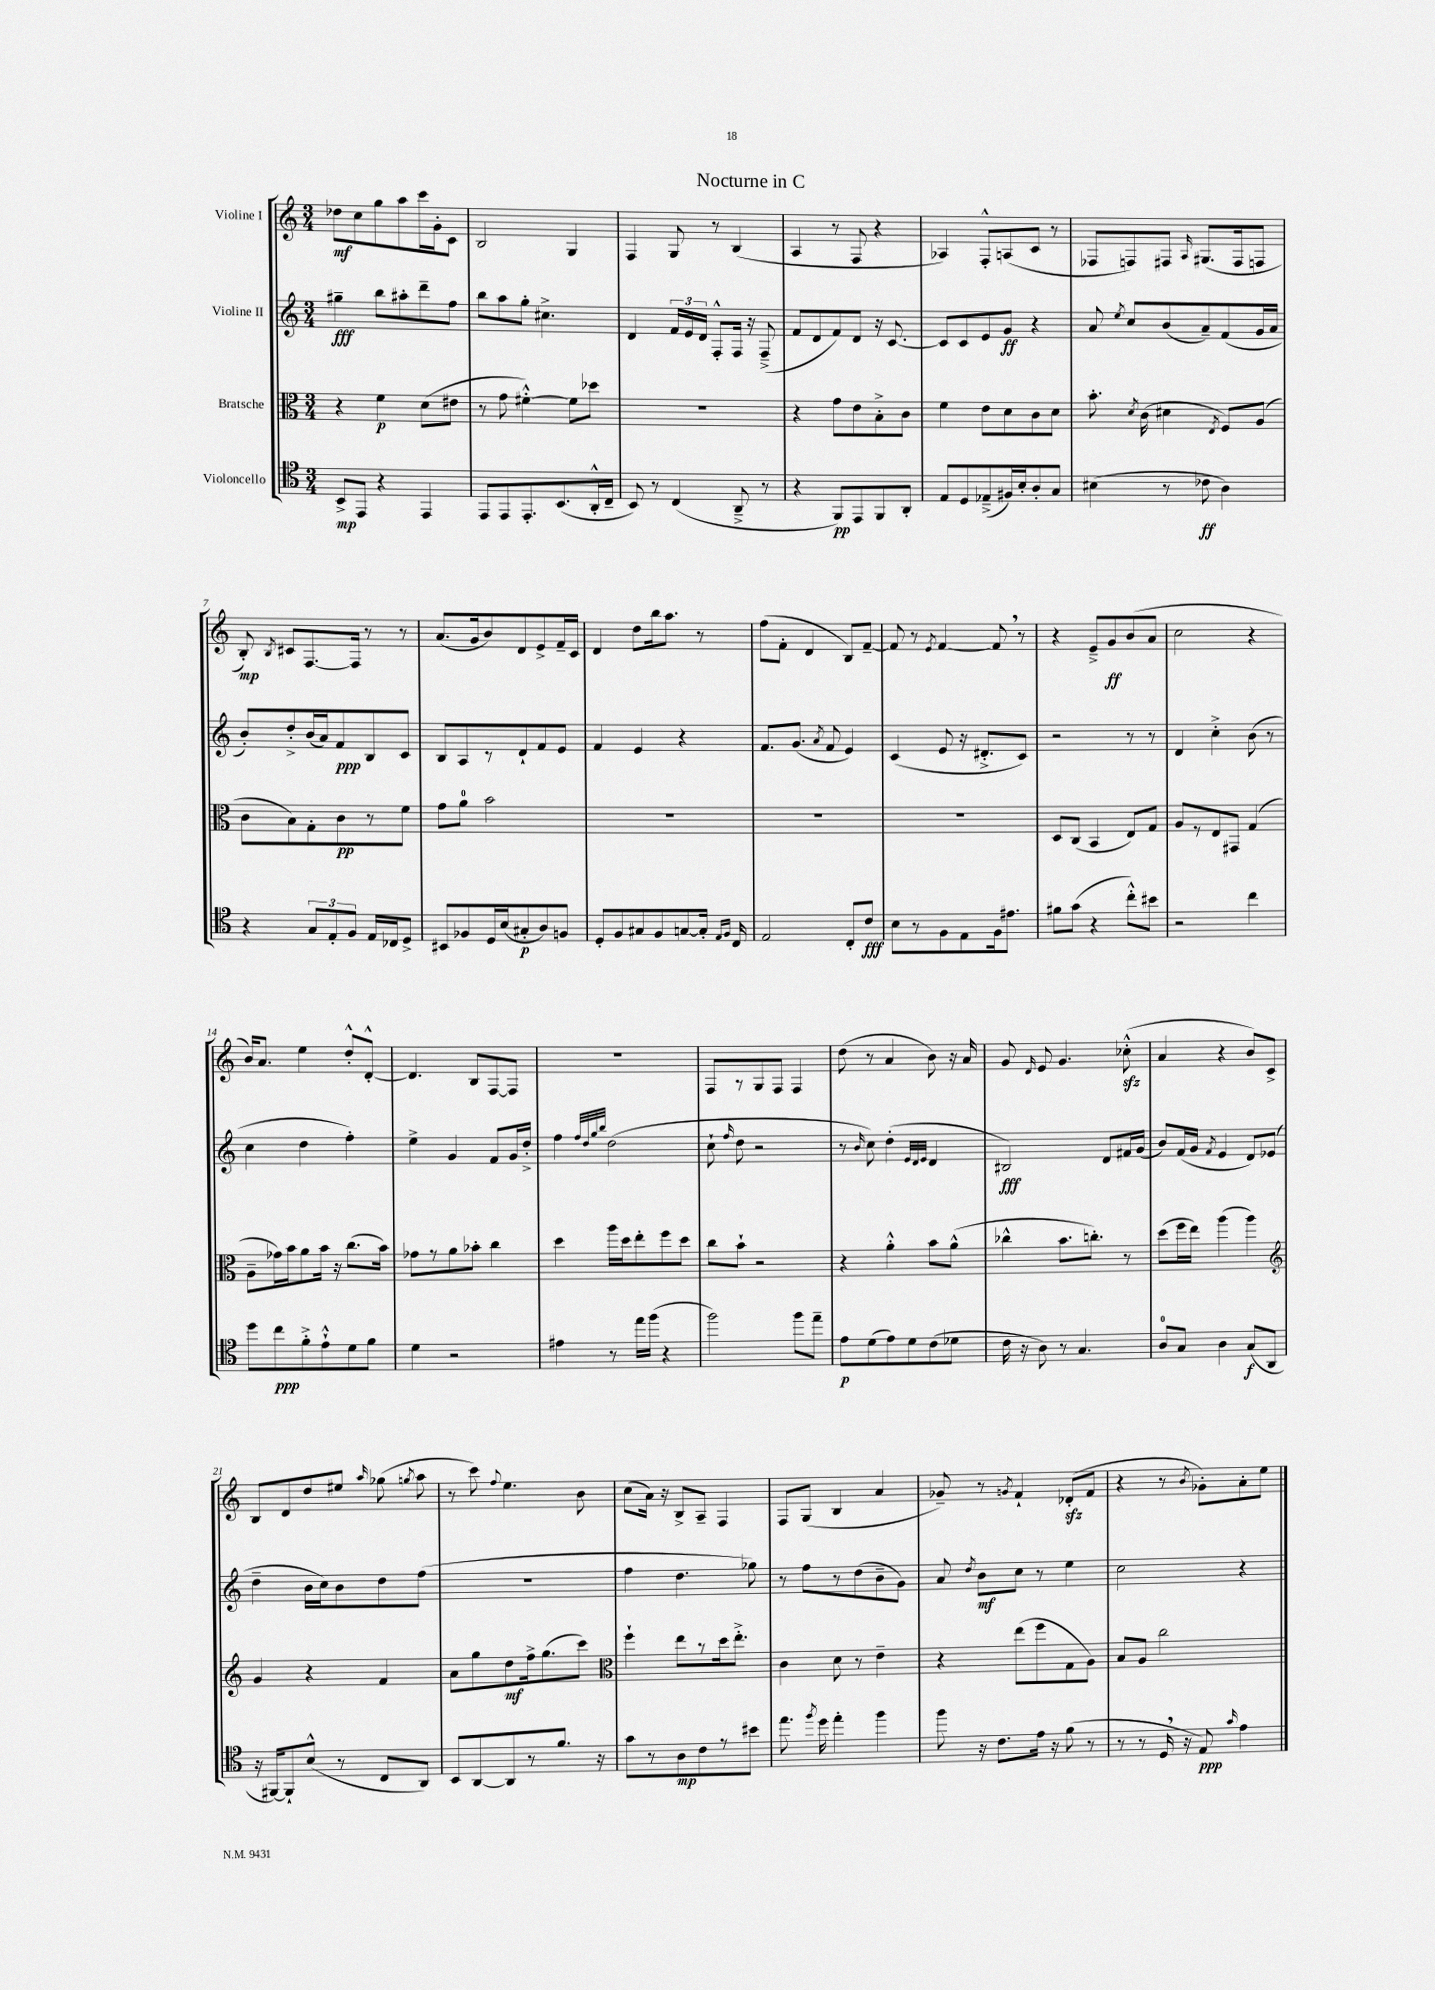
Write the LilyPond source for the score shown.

\header { title = "Nocturne in C" }
<<
\new StaffGroup <<
\new Staff = "s0" \with { instrumentName = "Violine I" } {
    \clef treble \key c \major \numericTimeSignature \time 3/4
    \autoBeamOff des''8[\mf c''8 g''8 a''8 c'''16 g'16-. c'8] |
    b2 g4 |
    f4 g8 r8 b4( |
    a4 r8 f8 r4 |
    aes4) f8[-.-^ a8( c'8] r8 |
    fes8[ f8) fis8] \grace { a16 } gis8.[( fis16 f8] |
    b8-.\mp) \acciaccatura { b8 } cis'8[ f8.~ f16] r8 r8 |
    a'8.[( g'16 b'8) d'8 e'8-> f'16-- c'16] |
    d'4 d''8[ b''16 a''8.] r8 |
    f''8[( f'8]-. d'4 b8[) f'8]~-- |
    f'8 r8 \acciaccatura { e'8 } f'4~ f'8 \breathe r8 |
    r4 e'8[---> g'8\ff b'8( a'8] |
    c''2 r4 |
    b'16[) a'8.] e''4 d''8[-.-^ d'8]~-.-^ |
    d'4. b8[ f8~ f8] |
    R2. |
    f8[ r8 g8 f8] f4 |
    d''8( r8 a'4 b'8) r16 a'16 |
    g'8 \grace { d'16 } e'8 g'4. ces''8-.-^\sfz( |
    a'4 r4 b'8[) c'8]-> |
    b8[ d'8 d''8 eis''8] \grace { a''16 } ges''8( \acciaccatura { g''8 } a''8 |
    r8 c'''8) \appoggiatura { f''8 } e''4. b'8 |
    c''8[( a'16]) r16 b8[-> a8]-- f4 |
    f8[ g8]( b4 a'4 |
    ges'8--) r8 \acciaccatura { g'8 } f'4-! des'8[-.\sfz( f'8] |
    r4 r8 \acciaccatura { b'8 } ges'8[-.) a'8-. e''8] \bar "|." |
}
\new Staff = "s1" \with { instrumentName = "Violine II" } {
    \clef treble \key c \major \numericTimeSignature \time 3/4
    \autoBeamOff gis''4--\fff b''8[ ais''8-. d'''8-- f''8] |
    b''8[ a''8 g''8]-. cis''4.-> |
    d'4 \tuplet 3/2 { f'16[ e'16 d'16] } f8[-.-^ f16] r16 f8--->( |
    f'8[ d'8 f'8) d'8] r16 c'8.~ |
    c'8[ c'8 e'8 g'8]\ff r4 |
    a'8 \acciaccatura { e''8 } c''8[ b'8( a'8--) f'8( g'16 a'16] |
    b'8[-.) d''8-.-> b'16( a'16) f'8\ppp b8 c'8] |
    b8[ a8 r8 d'8-! f'8 e'8] |
    f'4 e'4 r4 |
    f'8.[ g'8.]( \acciaccatura { a'8 } f'8 e'4) |
    c'4( e'8 r16 dis'8.[-.-> c'8]) |
    r2 r8 r8 |
    d'4 c''4-.-> b'8( r8 |
    c''4 d''4 f''4-.) |
    e''4-> g'4 f'8[ g'16 d''16]-.-> |
    f''4 \grace { f''32[ d''32 g''32 b''32] } d''2( |
    c''8-! \grace { f''16 } d''8 r2 |
    r8 \grace { b'16 } c''8) d''4-.( \grace { e'32[ d'32 e'32] } d'4 |
    bis2\fff) d'8[ fis'16 g'16]( |
    b'8[) f'16( g'16] \acciaccatura { f'8 } e'4 d'8[) ees'8]( |
    d''4-- b'16[ c''16) b'8 d''8 f''8]( |
    R2. |
    f''4 d''4. ges''8) |
    r8 f''8[ r8 d''8( b'8-- g'8]) |
    a'8 \acciaccatura { d''8 } b'8[\mf c''8] r8 e''4 |
    c''2 r4 \bar "|." |
}
\new Staff = "s2" \with { instrumentName = "Bratsche" } {
    \clef alto \key c \major \numericTimeSignature \time 3/4
    \autoBeamOff r4 f'4\p d'8[( eis'8] |
    r8 g'8 fis'4~-.-^) fis'8[ des''8] |
    R2. |
    r4 g'8[ e'8 b8-.-> c'8] |
    f'4 e'8[ d'8 c'8 d'8] |
    b'8.-. \acciaccatura { d'8 } c'16( dis'4 \acciaccatura { e8 } f8[) a8]( |
    c'8[ b8) g8-. c'8\pp r8 f'8] |
    g'8[ a'8]-0 b'2 |
    R2. |
    R2. |
    R2. |
    d8[ c8]( b,4 e8[) g8] |
    a8[ r8 e8 gis,8] g4( |
    a8[-- ges'16) b'16 a'8 b'16] r16 c''8.[( b'16]) |
    ges'8[ r8 a'8 bes'8]-. c''4 |
    d''4 a''16[ d''16 e''8-. f''8 d''8] |
    c''8[ b'8]-! r2 |
    r4 a'4-.-^ b'8[ a'8]-^( |
    ces''4-^ b'8.[ c''8.]-.) r8 |
    d''8[( f''16 e''16]) a''4( a''4) |
    \clef treble g'4 r4 f'4 |
    a'8[ g''8 d''8\mf f''16-> g''8.( c'''8]) |
    \clef alto f''4-! e''8[ r8 d''16 e''8.]-.-> |
    c'4 d'8 r8 e'4-- |
    r4 e''8[( f''8 g8 a8]) |
    b8[ a8] c''2 \bar "|." |
}
\new Staff = "s3" \with { instrumentName = "Violoncello" } {
    \clef tenor \key c \major \numericTimeSignature \time 3/4
    \autoBeamOff b,8[->\mp e,8] r4 e,4 |
    e,8[ e,8 e,8.-. b,8.( a,16-.-^ c16]-- |
    b,8) r8 c4( a,8---> r8 |
    r4 f,8[\pp) e,8 f,8 a,8]-. |
    e8[ d8 ees8--->( fis16) b16-. a8-. g8] |
    bis4( r8 ces'8\ff a4) |
    r4 \tuplet 3/2 { g8[ e8-. f8] } e16[ ces16 d8]-> |
    bis,8[ fes8 d16 b16( gis8-.\p a8) f8] |
    d8[-. f8 gis8 f8 g8~ g16]-. \grace { e16[ f16] } c16 |
    e2 c8[-. c'8]\fff |
    b8[ r8 f8 e8 f16 eis'8.] |
    fis'8[ g'8]( r4 c''8[-.-^) bis'8] |
    r2 c''4 |
    d''8[ c''8\ppp f'8-.-> e'8-!-^ d'8 f'8] |
    d'4 r2 |
    eis'4 r8 e''16[ f''16]( r4 |
    f''2) f''8[ e''8]-- |
    e'8[\p d'8( e'8) d'8 c'8( des'8] |
    c'16 r16 a8) r8 g4. |
    a8[-0 g8] a4 g8[\f( a,8] |
    r16 fis,16[~) fis,8-! b8]-^( r8 c8[ a,8]) |
    b,8[ a,8~ a,8 r8 f'8.] r16 |
    g'8[ r8 a8\mp c'8 r8 bis'8] |
    e''8. \acciaccatura { f''8 } d''16 e''4-. f''4 |
    f''8 r16 c'8.[ e'16] r16 f'8( r8 |
    r8 r8 d16 \breathe r16 e8\ppp) \grace { g'16 } e'4 \bar "|." |
}
>>
>>
